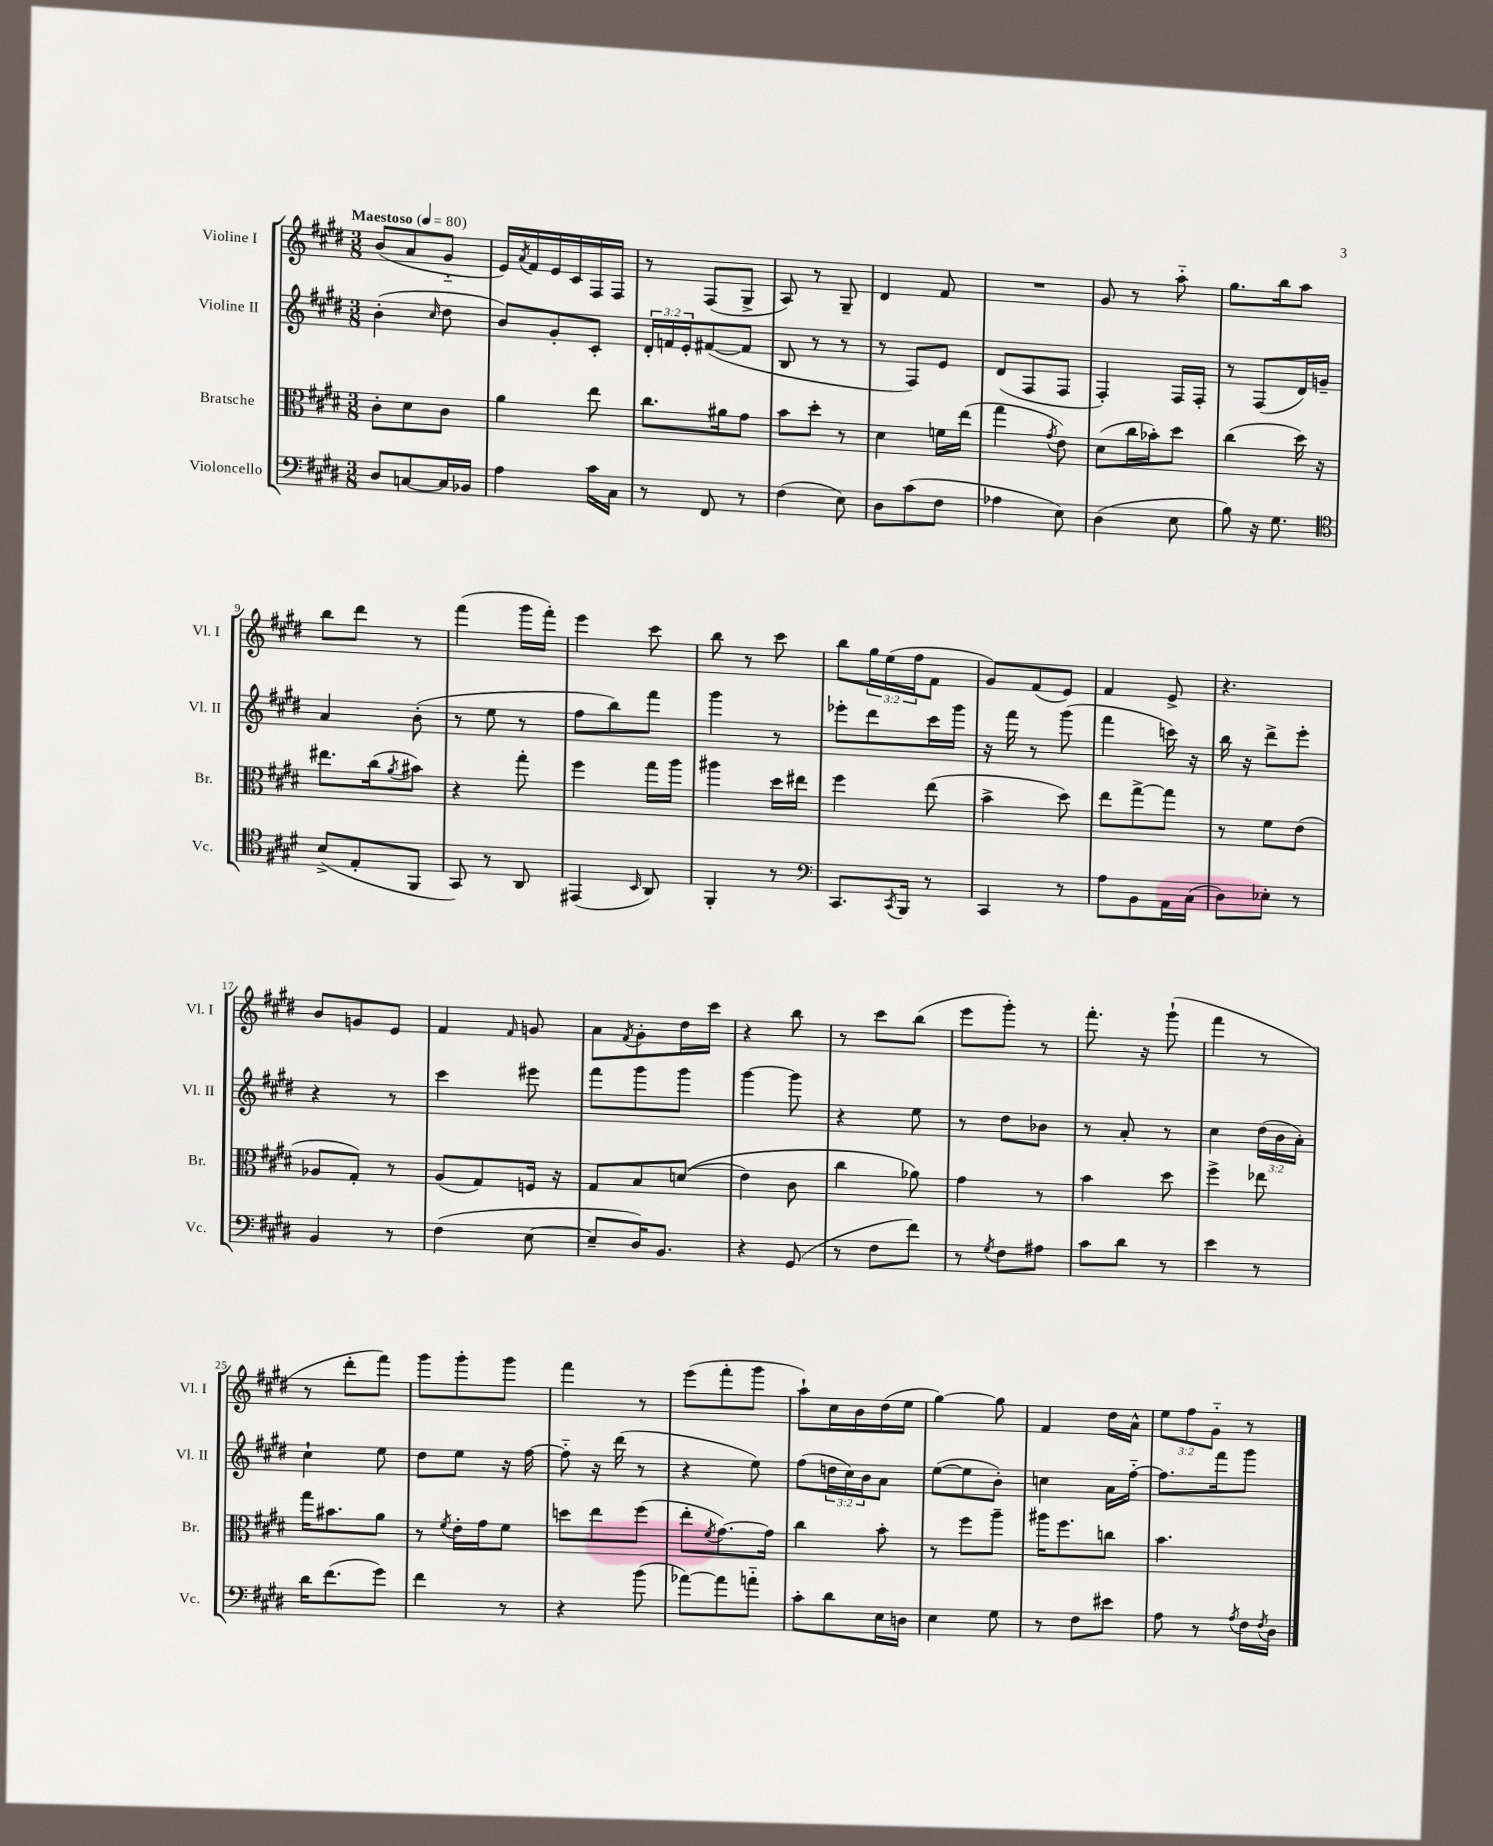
<<
\new StaffGroup <<
\new Staff = "s0" \with { instrumentName = "Violine I" shortInstrumentName = "Vl. I" } {
    \clef treble \key e \major \numericTimeSignature \time 3/8 \override Staff.TupletNumber.text = #tuplet-number::calc-fraction-text \tempo "Maestoso" 4 = 80
    b'8( a'8 gis'8-_ |
    e'16) \acciaccatura { a'8 } fis'16 e'16 cis'16 fis16 fis16 |
    r8 fis8( gis8-> |
    a8) r8 gis8-- |
    dis'4 fis'8 |
    R4. |
    gis'8 r8 a''8-_ |
    gis''8. b''16 a''8 |
    b''8 dis'''8 r8 |
    fis'''4( gis'''16 fis'''16-.) |
    e'''4 cis'''8 |
    b''8 r8 cis'''8 |
    b''8 \tuplet 3/2 { gis''16 e''16( fis''16 } fis'8 |
    gis'8) fis'8( e'8) |
    fis'4 e'8-> |
    r4. |
    b'8 g'8 e'8 |
    fis'4 \grace { fis'16 } g'8 |
    a'8 \acciaccatura { fis'8 } gis'8-. dis''16 cis'''16 |
    r4 b''8 |
    r8 cis'''8 b''8( |
    e'''8 gis'''8-.) r8 |
    fis'''8.-. r16 gis'''8-!( |
    fis'''4 r8 |
    r8 dis'''8-. fis'''8) |
    gis'''8 gis'''8-. gis'''8 |
    fis'''4 r8 |
    e'''8( fis'''8-. gis'''8 |
    a''8-!) cis''16 b'16 dis''16( e''16 |
    gis''4~) gis''8 |
    fis'4 dis''16 a'16-^ |
    \tuplet 3/2 { e''8 fis''8 gis'8-_ } r8 \bar "|." |
}
\new Staff = "s1" \with { instrumentName = "Violine II" shortInstrumentName = "Vl. II" } {
    \clef treble \key e \major \numericTimeSignature \time 3/8 \override Staff.TupletNumber.text = #tuplet-number::calc-fraction-text
    b'4-.( \grace { cis''16 } dis''8 |
    b'8) gis'8-. cis'8-. |
    \tuplet 3/2 { dis'16-. f'16 e'16-. } fis'8~( fis'8 |
    b8 r8 r8 |
    r8 fis8) e'8 |
    dis'8( fis8 fis8 |
    fis4-.) fis16 fis16-. |
    r8 fis8( dis'16) g'16-- |
    a'4 b'8-.( |
    r8 e''8 r8 |
    fis''8 b''8) fis'''8 |
    gis'''4 r8 |
    ees'''8-. dis'''8 cis'''16 gis'''16 |
    r16 fis'''16 r8 gis'''8( |
    fis'''4 c'''16) r16 |
    b''16 r16 dis'''8-> e'''8-. |
    r4 r8 |
    cis'''4 eis'''8 |
    fis'''8 gis'''8 gis'''8 |
    gis'''4~ gis'''8 |
    r4 e''8 |
    r8 dis''8 bes'8 |
    r8 a'8-. r8 |
    cis''4 \tuplet 3/2 { dis''16( b'16 a'16-.) } |
    cis''4-! e''8 |
    dis''8 e''8 r16 fis''16~ |
    fis''8-_ r16 dis'''16( r8 |
    r4 e''8) |
    fis''8( \tuplet 3/2 { d''16 cis''16) b'16 } a'8 |
    e''8~( e''8 b'8-.) |
    c''4 a'16 fis''16~-_ |
    fis''8. fis'''16 gis'''8 \bar "|." |
}
\new Staff = "s2" \with { instrumentName = "Bratsche" shortInstrumentName = "Br." } {
    \clef alto \key e \major \numericTimeSignature \time 3/8
    cis'8-. dis'8 cis'8 |
    a'4 e''8 |
    cis''8. ais'16 gis'8 |
    b'8 dis''8-. r8 |
    dis'4 f'16 e''16( |
    gis''4 \acciaccatura { gis'8 } e'8) |
    dis'8( cis''16 bes'16-.) dis''8 |
    cis''4( dis''16) r16 |
    eis''8. cis''16( \acciaccatura { a'8 } bis'8) |
    r4 gis''8-. |
    fis''4 gis''16 a''16 |
    ais''4 dis''16 eis''16 |
    fis''4 e''8( |
    b'4-> dis''8) |
    e''8 gis''8~-> gis''8 |
    r8 fis'8 e'8( |
    aes8 gis8-.) r8 |
    a8( gis8) f16 r16 |
    gis8 b8 d'8(\( |
    e'4) cis'8 |
    cis''4 aes'8\) |
    gis'4 r8 |
    b'4 dis''8 |
    fis''4-> ees''8 |
    gis''16 bis'8. a'8 |
    r8 \acciaccatura { fis'8 } e'16-. gis'16 fis'8 |
    d''8 e''8 fis''8( |
    e''8-. \acciaccatura { fis'8 } gis'8.~) gis'16 |
    cis''4 b'8-. |
    r8 fis''8 a''8-- |
    ais''16 fis''8. c''8 |
    b'4. \bar "|." |
}
\new Staff = "s3" \with { instrumentName = "Violoncello" shortInstrumentName = "Vc." } {
    \clef bass \key e \major \numericTimeSignature \time 3/8
    dis8 c8~ c16 bes,16 |
    a4 cis'16 cis16 |
    r8 fis,8 r8 |
    fis4( e8) |
    dis8 cis'8( fis8 |
    aes4 e8) |
    dis4( e8 |
    b8) r16 gis8. |
    \clef tenor b8->( e8-. fis,8 |
    gis,8) r8 a,8 |
    eis,4( \grace { b,16 } a,8) |
    fis,4-. r8 |
    \clef bass cis,8. \acciaccatura { cis,8 } b,,16 r8 |
    cis,4 r8 |
    a8 b,8 a,16 cis16( |
    dis8) ees8-. r8 |
    b,4 r8 |
    fis4( e8~ |
    e8-- dis16) b,8. |
    r4 gis,8( |
    r8 fis8 fis'8) |
    r8 \acciaccatura { gis8 } fis8 ais8 |
    cis'8 dis'8 r8 |
    e'4 r8 |
    dis'16 fis'8.( gis'8) |
    fis'4 r8 |
    r4 b'8( |
    aes'8~) aes'8 a'8-_ |
    cis'8-. dis'8 e16 d16 |
    e4 gis8 |
    r8 fis8 eis'8 |
    a8 r8 \acciaccatura { a8 } fis16 \acciaccatura { fis8 } dis16 \bar "|." |
}
>>
>>
